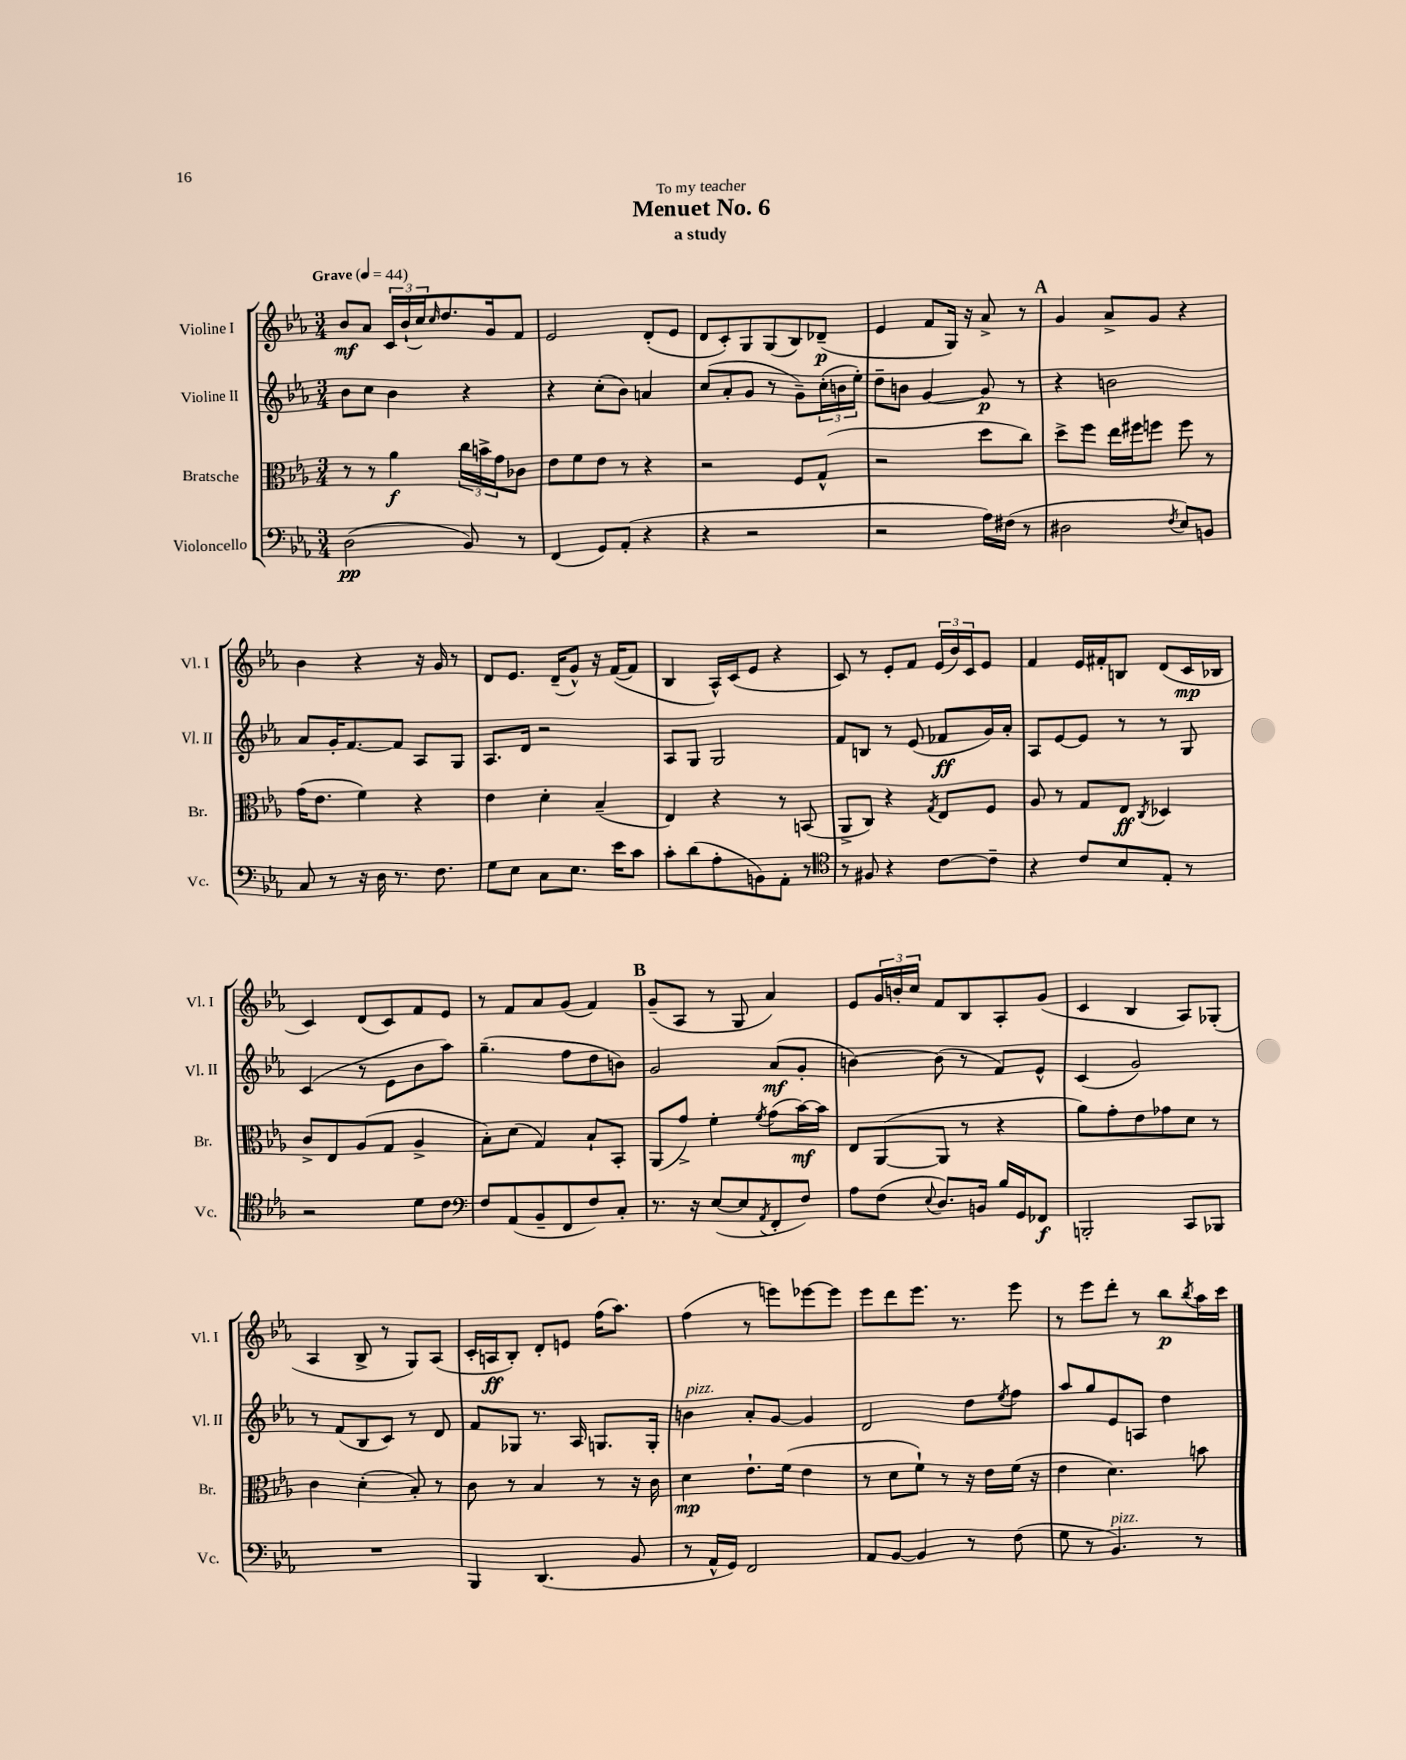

**kern	**kern	**kern	**kern
*staff4	*staff3	*staff2	*staff1
*clefF4	*clefC3	*clefG2	*clefG2
*k[b-e-a-]	*k[b-e-a-]	*k[b-e-a-]	*k[b-e-a-]
*M3/4	*M3/4	*M3/4	*M3/4
*MM44	*MM44	*MM44	*MM44
(2D\	8r	8b-\L	8b-/L
.	8r	8cc\J	8a-/J
.	4a-\	4b-\	24c/LL
.	.	.	(24b-`/
.	.	.	24cc/J)
.	.	.	16qqcc/
.	.	.	8.dd/
8BB-/)	24cc\LL	4r	.
.	24b^\	.	.
.	.	.	16g/k
.	24g\J	.	.
8r	8c-\J	.	8f/J
=	=	=	=
(4FF/	8e-\L	4r	2e-/
.	8f\	.	.
8GG/L)	8e-\J	(8cc'\L	.
(8AA-'/J	8r	8b-\J)	.
4r	4r	4a/	(8d'/L
.	.	.	8e-/J
=	=	=	=
4r	2r	(8cc/L	8d/L
.	.	8a-'/	8c'/)
2r	.	8g/J	8G/
.	.	8r	(8G/
.	8F/L	8g~\L)	8B-/)
.	(8G^^/J	(24cc'\L	(8d-~/J
.	.	24b\	.
.	.	24ee-'\JJ)	.
=	=	=	=
2r	2r	8dd~\L	4e-/
.	.	8b\J	.
.	.	[4g/	8f/L
.	.	.	16G/Jk)
.	.	.	16r
16A-\LL)	8dd\L	8g/]	8a-^/
(16F#\JJ	.	.	.
8r	8cc\J)	8r	8r
=	=	=	=
2D#\	8dd^\L	4r	4g/
.	8ff\J	.	.
.	16ee-\LL	2b\	8a-^/L
.	16ff#\J	.	.
.	8ff\J	.	8g/J
8qF/	.	.	.
8E-/L)	8ff\	.	4r
8BB/J	8r	.	.
=	=	=	=
8C/	(16g\LK	8a-/L	4b-\
.	8.e-\J	.	.
8r	.	16g'/K	.
.	.	[8.f/	.
16r	4f\)	.	4r
16D\	.	.	.
8.r	.	8f/]J	.
.	4r	8A-/L	16r
8.F\	.	.	16g/
.	.	8G/J	8r
=	=	=	=
8G\L	4e-\	8.A-/L	8d/L
8E-\J	.	.	8.e-/J
.	.	16d/Jk	.
8C\L	4d'\	2r	.
.	.	.	(16d~/LK
8.E-\J	.	.	8g^^/J)
.	(4B-~/	.	16r
16e-\LK	.	.	([16f/LK
8c\J	.	.	8f/]J
=	=	=	=
8c'\L	4E-/)	8A-/L	4B-/
(8d\	.	8G/J	.
8A-'\	4r	2G/	16A-^^/LL)
.	.	.	(16c/J
8BB\)	.	.	8e-/J
8AA-'\J	8r	.	4r
8r	(8BB/	.	.
=	=	=	=
*clefC4	*	*	*
8r	8AA-^/L	8f/L	8c/)
8F#/	8C/J)	8B/J	8r
4r	4r	8r	8e-'/L
.	.	(8e-/	8f/J
.	8qG/	.	.
[8c\L	8E-/L	8f-/L	(24e-/LL
.	.	.	24b-/)
.	.	.	24c/J
8c~\]J	8F/J	16g/L)	8e-/J
.	.	16a-'/JJ	.
=	=	=	=
4r	8A-/	8A-/L	4f/
.	8r	[8e-/	.
8c/L	8G/L	8e-/]J	16e-/LL
.	.	.	16f#'/J
8B-/	8E-/J	8r	8B/J
.	8qC/	.	.
8E-'/J	4D-/	8r	(8d/L
8r	.	8G/	16c/L
.	.	.	16B-/JJ
=	=	=	=
2r	8c^/L	(4c/	4c/)
.	8E-/	.	.
.	(8A-/	8r	(8d/L
.	8G/J	8e-\L	8c/)
8d\L	4A-^/	8b-\	8f/
8c\J	.	8aa-\J)	8e-/J
=	=	=	=
*clefF4	*	*	*
8F/L	8B-'\L)	(4.gg~\	8r
(8AA-/	(8d\J	.	8f/L
8BB-~/	4G/)	.	8a-/
8FF/	.	8ff\L	(8g/J
8F/)	8B-`/L	8dd\	4f/)
8C'/J	8BB-'/J	8b\J)	.
=	=	=	=
8.r	(8AA-/L	2g/	(8g~/L
.	8g^/J)	.	8A-/J
16r	.	.	.
([8E-/L	4f'\	.	8r
8E-/]	.	.	8G/
8qAA-/	8qf/	.	.
8FF'/	(8g\L	(8a-/L	4a-/)
8F/J)	[16b-\L)	8g'/J	.
.	16b-\]JJ	.	.
=	=	=	=
8A-\L	8E-/L	[4b\)	8e-/L
(8F\J	([8AA-/	.	24g/L
.	.	.	24b'/
.	.	.	24cc/JJ
8qqE-/	.	.	.
8.D/L)	8AA-/]J	(8b\]	8f/L
.	8r	8r	8B-/
16BB/Jk	.	.	.
16B-/LL	4r	8f/L)	8A-'/
16GG/J	.	.	.
8FF-/J	.	8e-^^/J	(8g/J
=	=	=	=
2BBB'/	8a-\L)	(4c/	4c/
.	8g'\	.	.
.	8e-\	2g/)	4B-/
.	8g-\	.	.
8CC/L	8d\J	.	8A-/L)
8BBB-/J	8r	.	(8G-'/J
=	=	=	=
2.r	4c\	8r	4A-/
.	.	(8f/L	.
.	(4d'\	8B-/	8B-^/
.	.	8c/J)	8r
.	8B-'/)	8r	8G/L)
.	8r	8d/	(8A-/J
=	=	=	=
4BBB-/	8c\	8f/L	16c'/LL
.	.	.	16A/J
.	8r	8G-/J	8B-'/J)
(4.DD/	4B-/	8.r	8d'/L
.	.	.	8e/J
.	.	16A-/	.
.	8r	8.G/L	(16ff\LK
.	.	.	8.aa-\J)
8BB-/	16r	.	.
.	16c\	16G'/Jk	.
=	=	=	=
8r	4d\	4b\	(4ff\
16AA-^^/LL	.	.	.
16GG/JJ)	.	.	.
2FF/	8.e-`\L	8a-'/L	8r
.	.	[8g/J	8eee\L)
.	(16f\Jk	.	.
.	4e-\	4g/]	[8eee-\
.	.	.	8eee-\]J
=	=	=	=
8AA-/L	8r	2d/	8eee-\L
[8BB-/J	8d\L	.	8ddd\
4BB-/]	8f`\J)	.	8.eee-\J
.	8r	.	.
.	.	.	8.r
8r	16r	8dd\L	.
.	16e-\LL	.	.
.	.	8qee-/	.
(8F\	(16f\JJ	8ff\J	8eee-\
.	16r	.	.
=	=	=	=
8G\	4e-\	8aa-/L	8r
8r	.	8gg/	8eee-\L
4.BB-/)	4.d\)	8e-/	8ddd'\J
.	.	8A/J	8r
.	.	4dd\	8bb-\L
.	.	.	8qbb-/
8r	8b\	.	16aa-\L
.	.	.	16ccc\JJ
==	==	==	==
*-	*-	*-	*-
